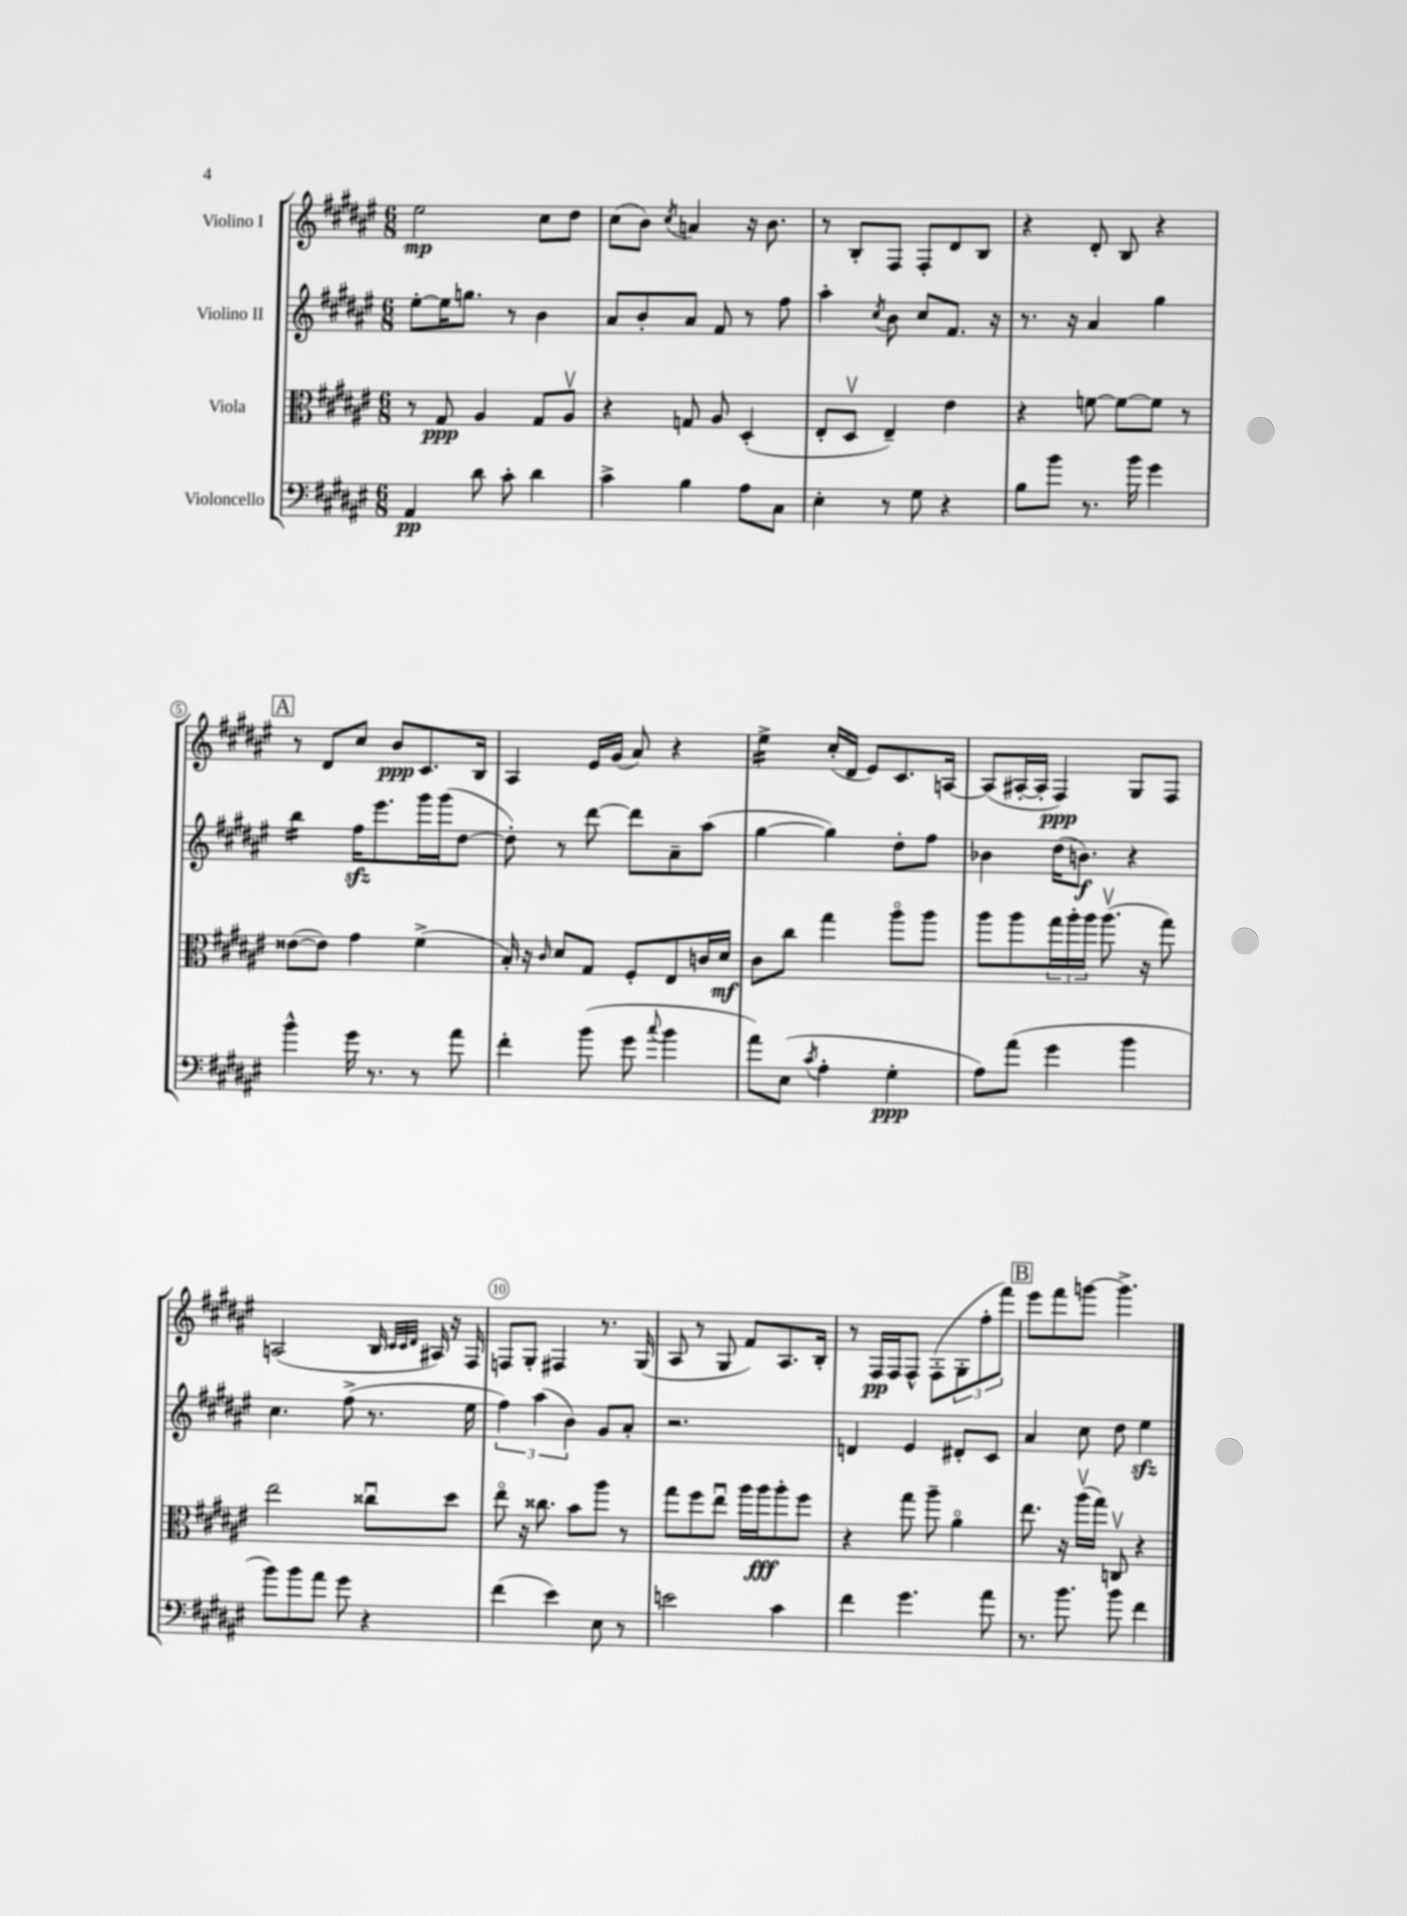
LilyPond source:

<<
\new StaffGroup <<
\new Staff = "s0" \with { instrumentName = "Violino I" } {
    \clef treble \key fis \major \numericTimeSignature \time 6/8
    eis''2\mp cis''8 dis''8 |
    cis''8( b'8) \acciaccatura { cis''8 } a'4 r16 b'8. |
    r8 b8-. fis8 fis8-. dis'8 b8 |
    r4 dis'8-. b8 r4 |
    \mark \markup { \box "A" } r8 dis'8 cis''8 b'8\ppp cis'8. b16 |
    ais4 eis'16 gis'16( ais'8) r4 |
    eis''4:16-> cis''16-.( dis'16 eis'8) cis'8. a16~ |
    a8( ais16~-. ais16-. fis4\ppp) gis8 fis8 |
    a2( b16 \grace { cis'32 cis'32 dis'32 } ais16) r16 fis16 |
    f8 gis8-. fis4 r8. gis16( |
    ais8 r8 gis8 fis'8) ais8. b16-. |
    r8 fis16\pp fis16 fis8-^ fis8-.( \tuplet 3/2 { gis8-. fis''8-. fis'''8) } |
    \mark \markup { \box "B" } eis'''8 fis'''8 g'''8~ g'''4.-> \bar "|." |
}
\new Staff = "s1" \with { instrumentName = "Violino II" } {
    \clef treble \key fis \major \numericTimeSignature \time 6/8
    eis''8~-. eis''16 g''8. r8 b'4 |
    ais'8 b'8-. ais'8 fis'8 r8 fis''8 |
    ais''4-. \acciaccatura { cis''8 } b'8 cis''8 fis'8. r16 |
    r8. r16 ais'4 gis''4 |
    \mark \markup { \box "A" } b''4:16 fis''16\sfz eis'''8. gis'''16 gis'''16( dis''8~ |
    dis''8-.) r8 dis'''8~ dis'''8 ais'8-- ais''8( |
    gis''4~ gis''4) dis''8-. fis''8 |
    bes'4 dis''16( b'8.\f) r4 |
    cis''4. fis''8->( r8. eis''16 |
    \tuplet 3/2 { fis''4) ais''4( b'4) } gis'8 ais'8-. |
    r2. |
    d'4 eis'4 dis'8-. cis'8 |
    \mark \markup { \box "B" } ais'4 cis''8 dis''8 eis''4\sfz \bar "|." |
}
\new Staff = "s2" \with { instrumentName = "Viola" } {
    \clef alto \key fis \major \numericTimeSignature \time 6/8
    r8 gis8\ppp ais4 gis8 ais8\upbow |
    r4 g8 ais8 dis4-.( |
    eis8-. dis8\upbow eis4--) eis'4 |
    r4 f'8~ f'8~ f'8 r8 |
    \mark \markup { \box "A" } eisis'8~( eisis'8) gis'4 fis'4->( |
    b16-.) r16 \grace { cis'16 } dis'8 gis8 fis8-. eis8 c'16 dis'16\mf |
    cis'8 cis''8 gis''4 ais''8\flageolet ais''8 |
    ais''8 ais''8 \tuplet 3/2 { gis''16 ais''16-. ais''16 } ais''8.\upbow( r16 gis''8) |
    eis''2 cisis''8\downbow dis''8 |
    eis''8\flageolet r16 cisis''8. b'8 ais''8 r8 |
    gis''8 fis''8 eis''8\downbow ais''16 ais''16\fff ais''8-. fis''8 |
    r4 gis''8 ais''8-- ais'4\flageolet |
    \mark \markup { \box "B" } eis''8. r16 ais''16\upbow( gis''16) c8\upbow r4 \bar "|." |
}
\new Staff = "s3" \with { instrumentName = "Violoncello" } {
    \clef bass \key fis \major \numericTimeSignature \time 6/8
    ais,4\pp dis'8 cis'8-. dis'4 |
    cis'4-> b4 ais8 cis8 |
    eis4-. r8 gis8 r4 |
    b8 b'8 r8. b'16 gis'4 |
    \mark \markup { \box "A" } b'4-^ gis'16 r8. r8 ais'8 |
    fis'4-. b'8( gis'8 \appoggiatura { cis''8 } b'4 |
    ais'8) eis8( \acciaccatura { cis'8 } ais4-. gis4-.\ppp |
    ais8) ais'8( gis'4 b'4 |
    b'8) b'8 ais'8 gis'8 r4 |
    fis'4( eis'4) eis8 r8 |
    e'2 cis'4 |
    fis'4 gis'4. ais'8 |
    \mark \markup { \box "B" } r8. b'8. b'8 fis'4 \bar "|." |
}
>>
>>
\layout { \context { \Score \override BarNumber.break-visibility = ##(#f #t #t) barNumberVisibility = #(every-nth-bar-number-visible 5) \override BarNumber.stencil = #(make-stencil-circler 0.1 0.3 ly:text-interface::print) } }
